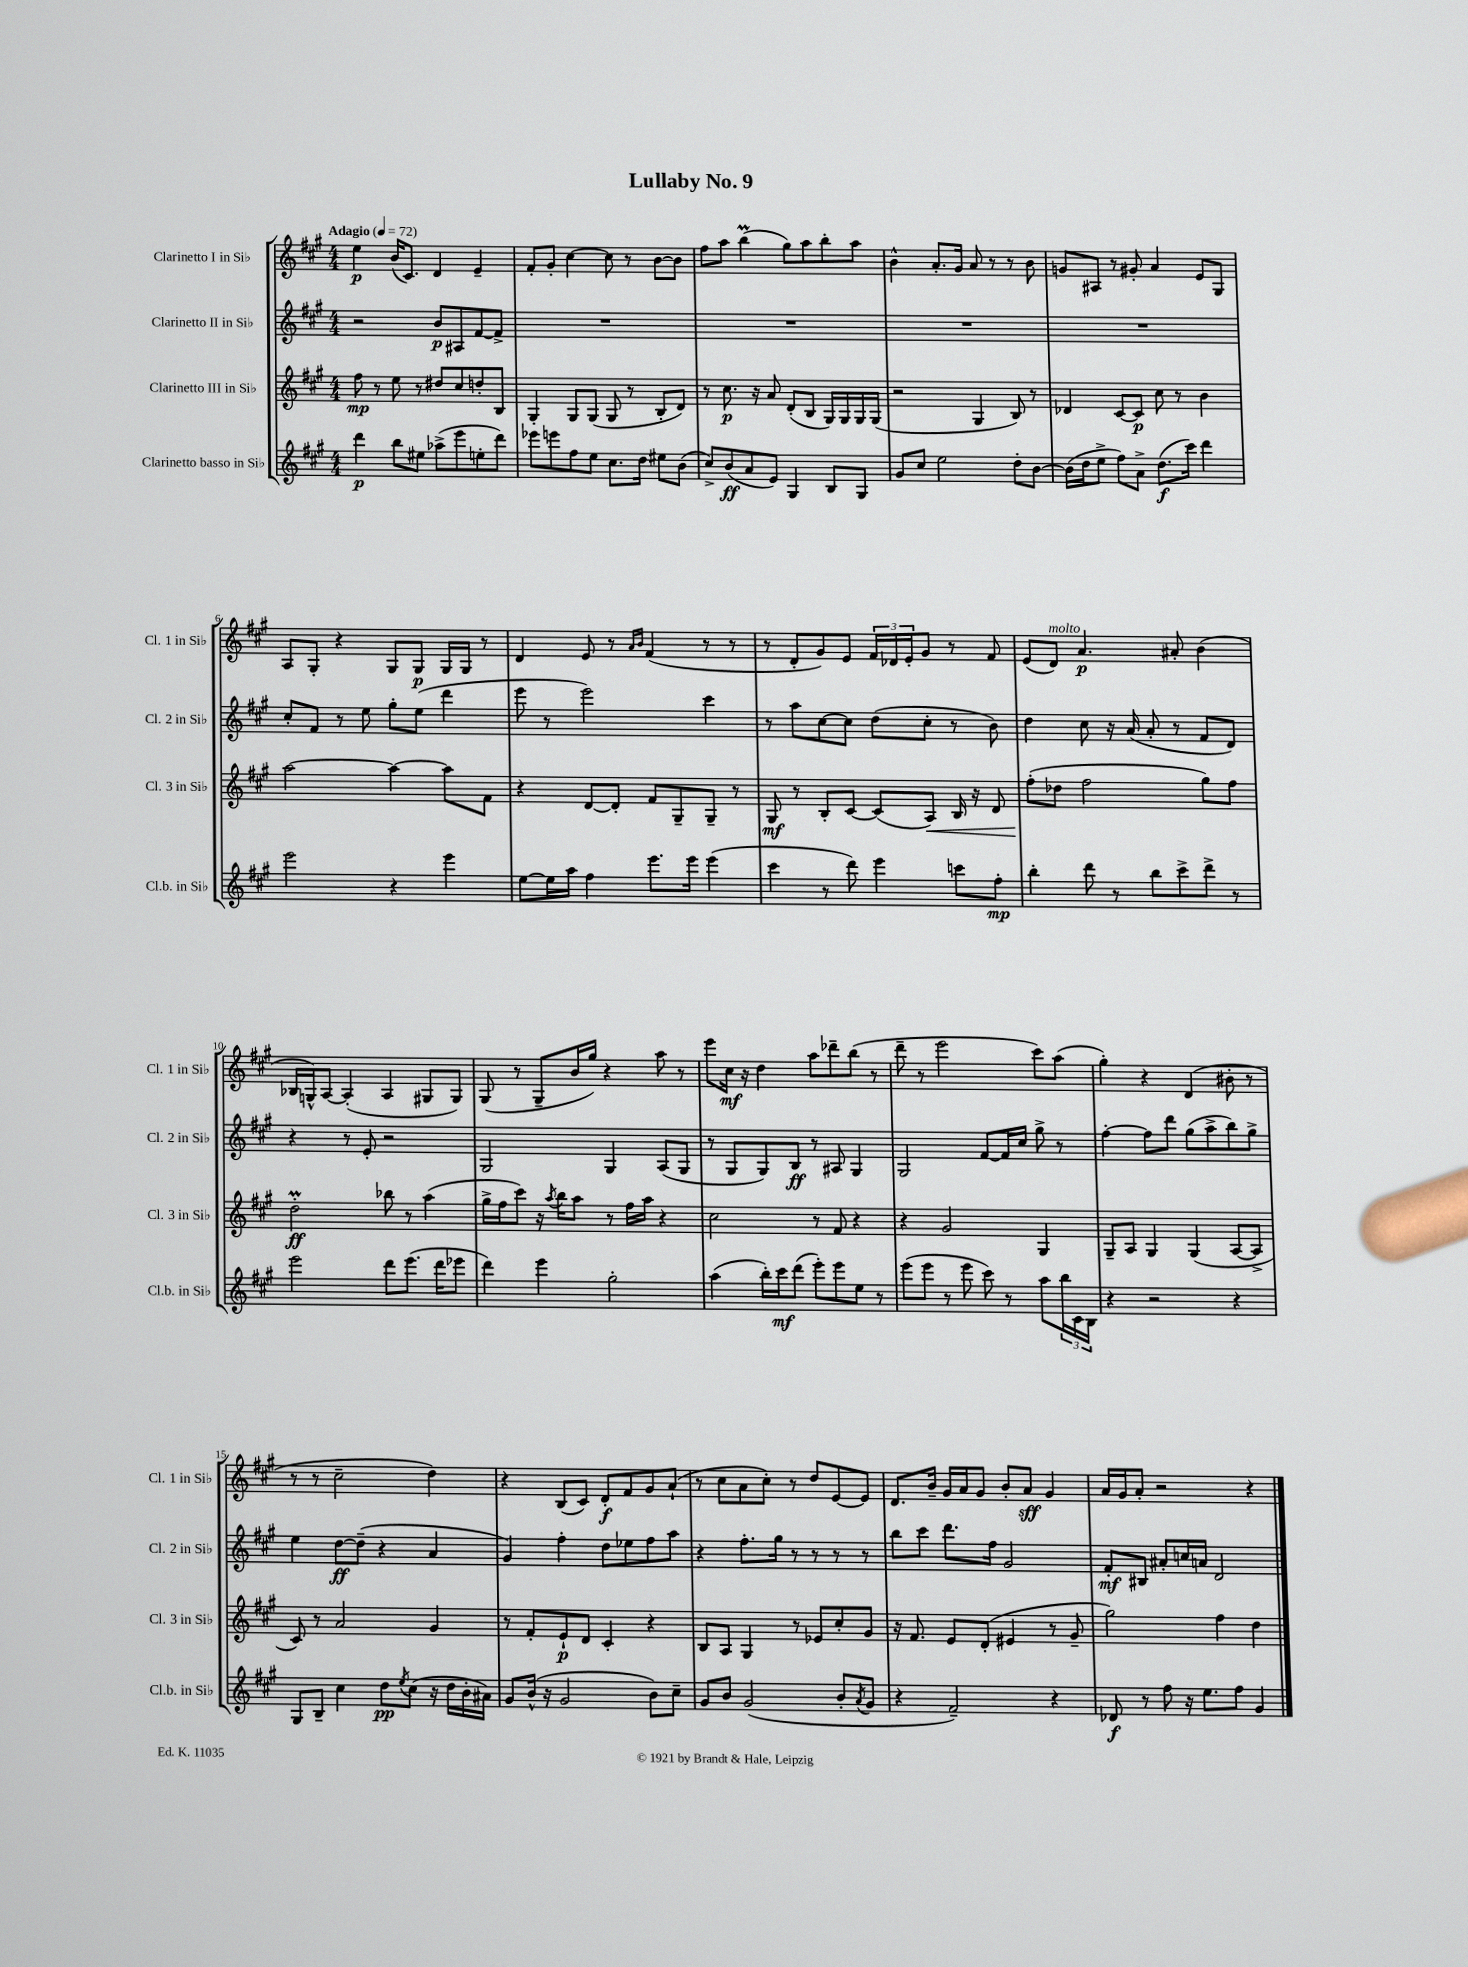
\header { title = "Lullaby No. 9" }
<<
\new StaffGroup <<
\new Staff = "s0" \with { instrumentName = "Clarinetto I in Sib" shortInstrumentName = "Cl. 1 in Sib" } {
    \clef treble \key a \major \numericTimeSignature \time 4/4 \tempo "Adagio" 4 = 72
    e''4\p b'16( cis'8.) d'4 e'4-- |
    fis'8-. gis'8-. cis''4~ cis''8 r8 b'8~ b'8 |
    fis''8 a''8 b''4\prall( gis''8) a''8 b''8-. a''8 |
    b'4-^ a'8.-. gis'16 a'8 r8 r8 b'8 |
    g'8 ais8 r8 gis'8-. a'4 e'8 gis8 |
    a8 gis8-. r4 gis8 gis8\p gis16 gis16 r8 |
    d'4 e'8 r8 \grace { a'16 b'16 } fis'4( r8 r8 |
    r8 d'8-. gis'8) e'8 \tuplet 3/2 { fis'16 des'16 e'16-. } gis'8 r8 fis'8 |
    e'8( d'8^\markup { \italic "molto" }) a'4.\p ais'8-. b'4( |
    bes16 g16-^) a8~ a4-.( a4 gis8 gis8) |
    gis8( r8 gis8-- b'16 gis''16) r4 a''8 r8 |
    e'''8 cis''16\mf r16 d''4 a''8 des'''8-- b''8( r8 |
    d'''8-- r8 e'''2 cis'''8) a''8( |
    gis''4-.) r4 d'4( bis'8-. r8 |
    r8 r8 cis''2-- d''4) |
    r4 b8( cis'8) d'8-.\f fis'8 gis'8 a'8-!( |
    r8 cis''8 a'8 cis''8-.) r8 d''8 e'8~ e'8 |
    d'8. b'16-- gis'16 a'16 gis'8 b'8-. a'8\sff gis'4 |
    a'16 gis'16 a'8-. r2 r4 \bar "|." |
}
\new Staff = "s1" \with { instrumentName = "Clarinetto II in Sib" shortInstrumentName = "Cl. 2 in Sib" } {
    \clef treble \key a \major \numericTimeSignature \time 4/4
    r2 b'8\p ais8 fis'8~ fis'8-> |
    R1 |
    R1 |
    R1 |
    R1 |
    cis''8-. fis'8 r8 e''8 gis''8-. e''8( d'''4 |
    e'''8 r8 e'''2) cis'''4 |
    r8 a''8 cis''8~ cis''8 d''8( cis''8-. r8 b'8) |
    d''4 cis''8 r16 a'16( a'8-. r8 fis'8 d'8) |
    r4 r8 e'8-. r2 |
    gis2 gis4 a8( gis8 |
    r8 gis8 gis8) b8\ff r8 ais8 gis4 |
    gis2 fis'8~ fis'16 cis''16 gis''8-> r8 |
    fis''4~-. fis''8 d'''8 gis''8( a''8-> b''8) gis''8-> |
    e''4 d''8~\ff d''8--( r4 a'4 |
    gis'4) fis''4-. d''8 ees''8 fis''8 a''8 |
    r4 fis''8.-. gis''16 r8 r8 r8 r8 |
    b''8 cis'''8 d'''8. fis''16 gis'2 |
    fis'8-.\mf bis8 ais'8-. c''16 a'16 d'2 \bar "|." |
}
\new Staff = "s2" \with { instrumentName = "Clarinetto III in Sib" shortInstrumentName = "Cl. 3 in Sib" } {
    \clef treble \key a \major \numericTimeSignature \time 4/4
    fis''8\mp r8 e''8 r8 dis''8 cis''8 d''8-. b8 |
    gis4-. gis8 gis8( gis8 r8 b8-. d'8) |
    r8 cis''8.\p r16 a'8 d'8-.( b8 gis16) gis16 gis16 gis16( |
    r2 gis4 b8) r8 |
    des'4 cis'8~ cis'8\p cis''8 r8 b'4 |
    a''2~ a''4~ a''8 fis'8 |
    r4 d'8~ d'8-. fis'8 gis8-- gis8-- r8 |
    gis8\mf r8 b8-. cis'8~ cis'8( a8\<) b16 r16 d'8 |
    fis''8-.\!( des''8 fis''2 gis''8) fis''8 |
    d''2-.\prall\ff bes''8 r8 a''4( |
    gis''16-> fis''16 cis'''8) r16 \acciaccatura { a''8 } b''16 a''8 r8 fis''16 a''16 r4 |
    cis''2 r8 fis'8 r4 |
    r4 gis'2 gis4 |
    gis8-- a8 gis4 gis4( a8~ a8-> |
    cis'8) r8 a'2 gis'4 |
    r8 fis'8-. e'8-!\p d'8 cis'4-. r4 |
    b8 a8 gis4 r8 ees'8 cis''8-. gis'8 |
    r16 fis'8. e'8 d'8-.( eis'4 r8 gis'8-- |
    gis''2) fis''4 d''4 \bar "|." |
}
\new Staff = "s3" \with { instrumentName = "Clarinetto basso in Sib" shortInstrumentName = "Cl.b. in Sib" } {
    \clef treble \key a \major \numericTimeSignature \time 4/4
    d'''4\p b''8 eis''8 aes''8->( e'''8 e''8-. d'''8) |
    ees'''8 e'''8 fis''8 e''8 cis''8. d''16 eis''8 b'8( |
    cis''8->) b'8\ff( a'8 e'8) gis4 b8 gis8 |
    gis'8 cis''8 e''2 d''8-. b'8~ |
    b'16( d''16 e''8-> fis''8) a'8-> d''8.\f( cis'''16) d'''4 |
    e'''2 r4 e'''4 |
    e''8~ e''16 a''16 fis''4 e'''8. e'''16 e'''4( |
    cis'''4 r8 d'''8) e'''4 c'''8 fis''8-.\mp |
    b''4-. d'''8 r8 b''8 cis'''8-> d'''8-> r8 |
    e'''2 d'''8 e'''8.( d'''16 ees'''8 |
    d'''4) e'''4 gis''2-. |
    a''4( b''16-.) cis'''16\mf d'''8( e'''8-.) e'''8 e''8 r8 |
    e'''8( e'''8 r8 e'''8 cis'''8) r8 a''8 \tuplet 3/2 { b''16 cis'16 b16 } |
    r4 r2 r4 |
    gis8 b8-- cis''4 d''8\pp \acciaccatura { e''8 } cis''8( r16 d''16 b'16-. ais'16) |
    gis'8 b'16-^( r16 gis'2 b'8) cis''8-- |
    gis'8 b'8 gis'2( b'8-. \acciaccatura { a'8 } gis'8 |
    r4 fis'2--) r4 |
    des'8\f r8 fis''8 r16 e''8. fis''8 gis'4 \bar "|." |
}
>>
>>
